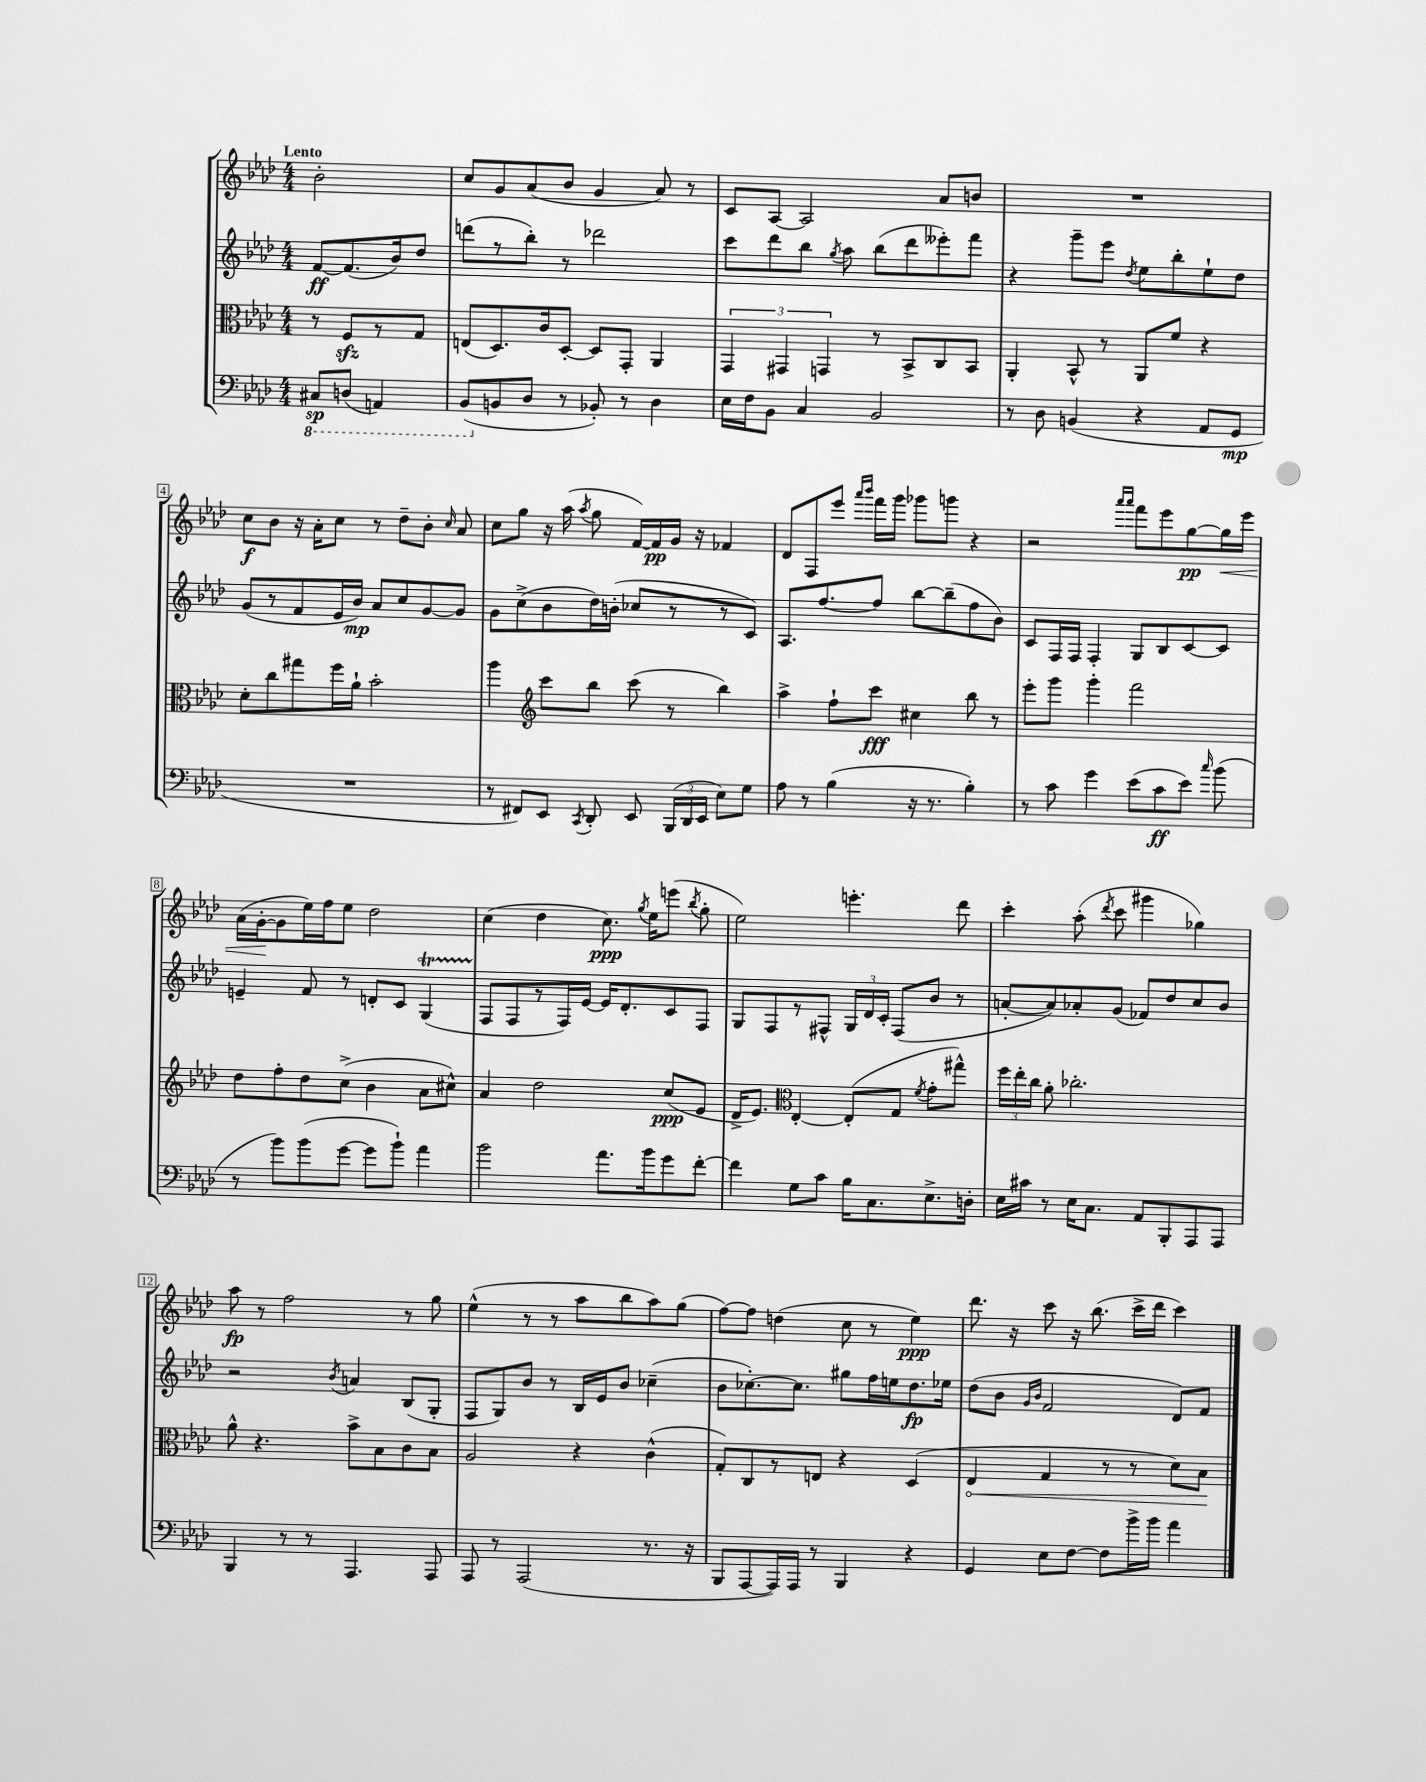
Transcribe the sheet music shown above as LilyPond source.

<<
\new StaffGroup <<
\new Staff = "s0" {
    \clef treble \key aes \major \numericTimeSignature \time 4/4 \partial 2 \tempo "Lento"
    \autoBeamOff bes'2-. |
    c''8[ g'8 aes'8( bes'8] g'4 aes'8) r8 |
    c'8[ aes8]~ aes2 aes'8[ b'8] |
    R1 |
    c''8[\f bes'8] r16 aes'16[-. c''8] r8 des''8[-- bes'8]-. \grace { c''16 } aes'8 |
    c''8[ g''8] r16 aes''16( \acciaccatura { aes''8 } g''8 f'16[~) f'16\pp g'16] r16 fes'4 |
    des'8[ f8 ees'''8] \grace { aes'''16[ bes'''16] } f'''16[ g'''16] ges'''8[ g'''8] r4 |
    r2 \grace { aes'''16[ aes'''16] } f'''8[ ees'''8 g''8~\pp g''16\< ees'''16] |
    aes'16[( g'16~-.\! g'8 ees''16) f''16 ees''8] des''2 |
    c''4( des''4 c''8.\ppp) \acciaccatura { g''8 } ees''16[ e'''8]( \acciaccatura { bes''8 } g''8-. |
    ees''2) e'''4.-. des'''8 |
    c'''4-. aes''8-.( \acciaccatura { des'''8 } c'''8 gis'''4 ges''4) |
    aes''8\fp r8 f''2 r8 g''8 |
    ees''4-^( r8 r8 aes''8[ bes''8 aes''8) g''8]( |
    f''8[~) f''8] d''4( c''8 r8 ees''4\ppp) |
    des'''8. r16 c'''8 r16 bes''8.( c'''16[-> des'''16] c'''4) \bar "|." |
}
\new Staff = "s1" {
    \clef treble \key aes \major \numericTimeSignature \time 4/4 \partial 2
    \autoBeamOff f'8[~\ff f'8.( bes'16) des''8] |
    d'''8[( r8 bes''8]-.) r8 des'''2 |
    c'''8[ des'''8 bes''8] \acciaccatura { g''8 } aes''8 bes''8[( des'''8 eeses'''8-.) f'''8] |
    r4 g'''8[-- ees'''8] \acciaccatura { des''8 } ees''8[ bes''8-. ees''8-! des''8] |
    g'8[( r8 f'8 ees'16 bes'16]\mp) aes'8[ c''8 g'8~ g'8] |
    g'8[ c''8->( bes'8 des''16) b'16]-.( ces''8[ r8 r8 c'8]) |
    aes8.[ f''8.~ f''8] bes''8[~ bes''8--( f''8 bes'8]) |
    c'8[ f16 f16] f4-. g8[ bes8 c'8~ c'8] |
    e'4-- f'8 r8 d'8[-. c'8] g4\startTrillSpan( |
    f8[\stopTrillSpan f8 r8 f16) ees'16]~ ees'16[ des'8.-. c'8 f8] |
    g8[ f8 r8 fis8]-^ \tuplet 3/2 { g16[ des'16 c'16]-. } fis8[( bes'8] r8 |
    a'8[~-. a'8) aes'8-. g'8]( fes'8[) des''8 c''8 bes'8] |
    r2 \acciaccatura { bes'8 } a'4 bes8[( g8]-. |
    f8[ g8) bes'8] r8 bes16[ ees'16 bes'8] ces''4--( |
    bes'8[ ces''8.~-.) ces''8.] gis''8[ f''16 e''16 des''8.\fp ees''16] |
    des''8[( bes'8] \grace { g'16[ bes'16] } f'2 des'8[) f'8] \bar "|." |
}
\new Staff = "s2" {
    \clef alto \key aes \major \numericTimeSignature \time 4/4 \partial 2
    \autoBeamOff r8 f8[\sfz r8 g8] |
    e8[( des8.) c'16 des8]~-. des8[ g,8]-. aes,4 |
    \tuplet 3/2 { g,4 gis,4 g,4 } r8 bes,8[-> c8 bes,8] |
    aes,4-. bes,8-^ r8 aes,8[ f'8] r4 |
    des'8[-. c''8 gis''8 f''16 aes'16]-! bes'2-. |
    aes''4 \clef treble c'''8[ bes''8] c'''8( r8 bes''4) |
    aes''4-> f''8[-! c'''8]\fff cis''4 bes''8 r8 |
    ees'''8[-. g'''8] g'''4-. f'''2 |
    des''8[ f''8-. des''8 c''8]->( bes'4 aes'8[ cis''8]-^) |
    aes'4 des''2 c''8[\ppp( ees'8] |
    des'16[-> ees'8.]) \clef alto ees4~-. ees8[-.( g8] \acciaccatura { f'8 } g'8[-. gis''8]-^) |
    \tuplet 3/2 { f''16[ ees''16-. c''16] } aes'8-. ces''2.-. |
    aes'8-^ r4. bes'8[-> bes8 c'8 bes8] |
    aes2 r4 c'4-^( |
    g8[-.) c8 r8 e8] r4 des4( |
    \once \override Hairpin.circled-tip = ##t ees4\< g4 r8 r8 des'8[) bes8]\! \bar "|." |
}
\new Staff = "s3" {
    \clef bass \key aes \major \numericTimeSignature \time 4/4 \partial 2
    \autoBeamOff \ottava #-1 cis,8[\sp d,8]( a,,4) |
    bes,,8[( \ottava #0 b,8 des8] r8 bes,8-.) r8 des4 |
    ees16[ f16 bes,8] c4 bes,2 |
    r8 des8 b,4( r4 aes,8[ g,8]\mp |
    R1 |
    r8 fis,8[) ees,8] \acciaccatura { c,8 } des,8-. ees,8 \tuplet 3/2 { bes,,16[( des,16 ees,16] } ees8[) g8] |
    aes8 r8 bes4( r16 r8. bes4-.) |
    r8 c'8 g'4 ees'8[( c'8\ff ees'8]) \grace { c''16 } bes'8( |
    r8 bes'8[) bes'8( g'8]~ g'8[ bes'8]-!) aes'4 |
    bes'2 aes'8.[ bes'16 g'8 f'8]~-. |
    f'4 g8[ c'8] bes16[ c8. ees8.-> d16]-. |
    ees16[ cis'16] r8 ees16[ c8.] aes,8[ bes,,8-. aes,,8 aes,,8] |
    bes,,4 r8 r8 aes,,4. aes,,8 |
    aes,,8 r8 aes,,2( r8. r16 |
    bes,,8[ aes,,8~ aes,,16) aes,,16] r8 bes,,4 r4 |
    g,4 ees8[ f8]~ f8[ bes'16-> bes'16] aes'4 \bar "|." |
}
>>
>>
\layout { \context { \Score \override BarNumber.stencil = #(make-stencil-boxer 0.1 0.3 ly:text-interface::print) } }
